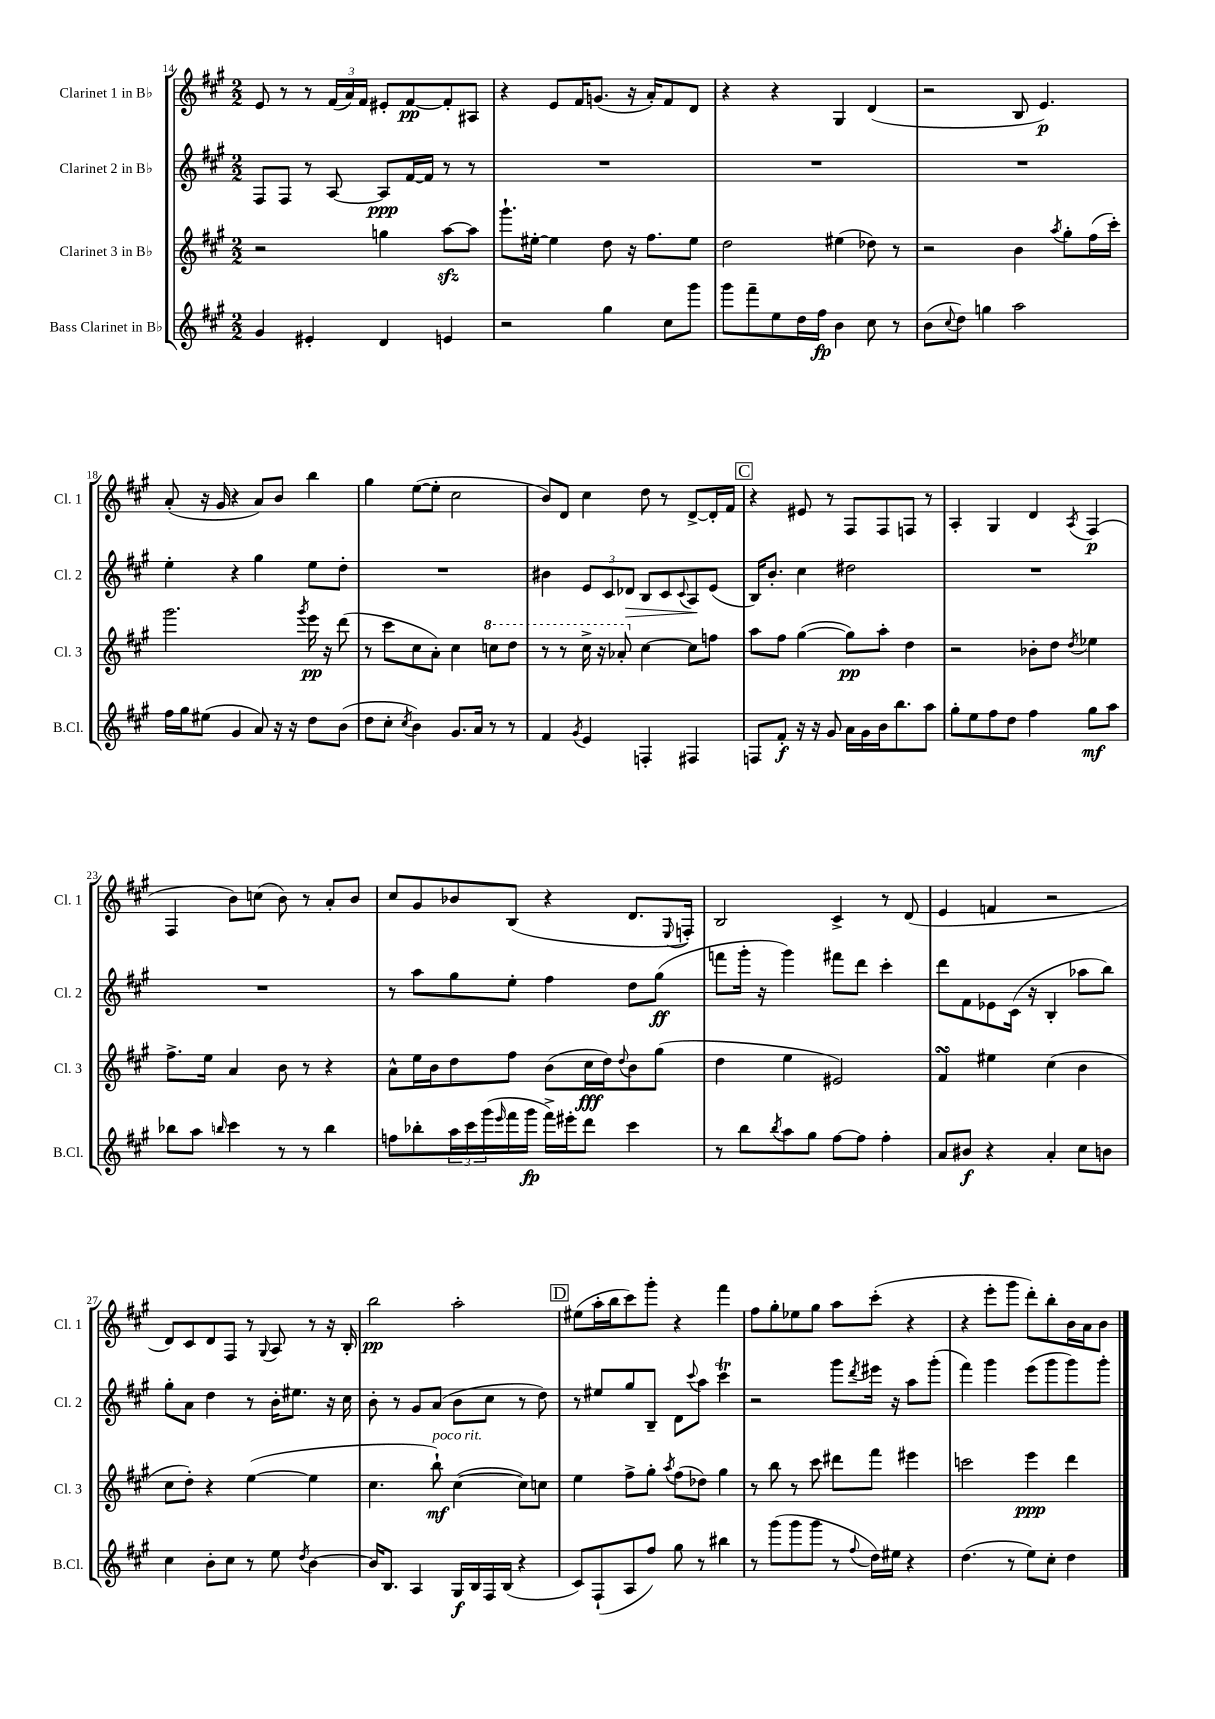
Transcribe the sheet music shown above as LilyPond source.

<<
\new StaffGroup <<
\new Staff = "s0" \with { instrumentName = "Clarinet 1 in Bb" shortInstrumentName = "Cl. 1" } {
    \clef treble \key a \major \numericTimeSignature \time 2/2
    e'8 r8 r8 \tuplet 3/2 { fis'16( a'16) fis'16 } eis'8-. fis'8~\pp fis'8-. ais8 |
    r4 e'8 fis'16 g'8.( r16 a'16-.) fis'8 d'8 |
    r4 r4 gis4 d'4( |
    r2 b8 e'4.\p) |
    a'8-.( r16 gis'16 r4 a'8) b'8 b''4 |
    gis''4 e''8~( e''8-. cis''2 |
    b'8) d'8 cis''4 d''8 r8 d'8~-> d'16-. fis'16 |
    \mark \markup { \box "C" } r4 eis'8 r8 fis8 fis8 f8 r8 |
    a4-. gis4 d'4 \acciaccatura { a8 } fis4\p( |
    fis4 b'8) c''8( b'8) r8 a'8-. b'8 |
    cis''8 gis'8 bes'8 b8( r4 d'8. \appoggiatura { e8 } f16-.) |
    b2 cis'4-> r8 d'8( |
    e'4 f'4 r2 |
    d'8) cis'8 d'8 fis8 r8 \appoggiatura { gis8 } a8 r8 r16 b16-. |
    b''2\pp a''2-. |
    \mark \markup { \box "D" } eis''8( a''16-. b''16 cis'''8) gis'''8-. r4 fis'''4 |
    fis''8 gis''8-. ees''8 gis''8 a''8 cis'''8-.( r4 |
    r4 e'''8-. gis'''8 d'''8-.) b''8-. b'16 a'16 b'8 \bar "|." |
}
\new Staff = "s1" \with { instrumentName = "Clarinet 2 in Bb" shortInstrumentName = "Cl. 2" } {
    \clef treble \key a \major \numericTimeSignature \time 2/2
    fis8 fis8 r8 a8~ a8\ppp fis'16~ fis'16 r8 r8 |
    R1 |
    R1 |
    R1 |
    e''4-. r4 gis''4 e''8 d''8-. |
    R1 |
    bis'4 \tuplet 3/2 { e'8 cis'8 des'8\> } b8 cis'8 \appoggiatura { cis'8 } a8\! e'8( |
    \mark \markup { \box "C" } b16) b'8.-. cis''4 dis''2 |
    R1 |
    R1 |
    r8 a''8 gis''8 e''8-. fis''4 d''8 gis''8\ff( |
    f'''8 gis'''16-. r16 gis'''4) fis'''8 d'''8 cis'''4-. |
    d'''8 fis'8 ees'8 cis'16( r16 b4-. aes''8 b''8) |
    gis''8-. a'8 d''4 r8 b'16-. eis''8. r16 cis''16 |
    b'8-. r8 gis'8 a'8( b'8 cis''8 r8 d''8) |
    \mark \markup { \box "D" } r8 eis''8 gis''8 b8-- d'8 \appoggiatura { cis'''8 } a''8 cis'''4\trill |
    r2 gis'''8 \acciaccatura { d'''8 } eis'''16 r16 a''8 gis'''8-.( |
    fis'''4) gis'''4 e'''8( gis'''8 gis'''8) gis'''8-. \bar "|." |
}
\new Staff = "s2" \with { instrumentName = "Clarinet 3 in Bb" shortInstrumentName = "Cl. 3" } {
    \clef treble \key a \major \numericTimeSignature \time 2/2
    r2 g''4 a''8~\sfz a''8 |
    gis'''8.-! eis''16~-. eis''4 d''8 r16 fis''8. eis''8 |
    d''2 eis''4( des''8) r8 |
    r2 b'4 \acciaccatura { a''8 } gis''8-. fis''16( cis'''16-.) |
    gis'''2. \acciaccatura { gis'''8 } e'''16\pp r16 d'''8( |
    r8 cis'''8 cis''8 a'8-.) cis''4 \ottava #1 c'''8 d'''8 |
    r8 r8 cis'''16-> r16 aes''8-. \ottava #0 cis''4~ cis''8 f''8 |
    \mark \markup { \box "C" } a''8 fis''8 gis''4~( gis''8\pp) a''8-. d''4 |
    r2 bes'8-. d''8 \acciaccatura { d''8 } ees''4 |
    fis''8.-> e''16 a'4 b'8 r8 r4 |
    a'8-^ e''16 b'16 d''8 fis''8 b'8( cis''16\fff d''16) \appoggiatura { d''8 } b'8 gis''8( |
    d''4 e''4 eis'2) |
    fis'4\turn eis''4 cis''4( b'4 |
    cis''8 d''8-.) r4 e''4~( e''4 |
    cis''4. b''8-!\mf^\markup { \italic "poco rit." }) cis''4~( cis''8) c''8 |
    \mark \markup { \box "D" } e''4 fis''8-> gis''8-. \acciaccatura { a''8 } fis''8( des''8) gis''4 |
    r8 b''8 r8 cis'''8 dis'''8 fis'''8 eis'''4 |
    c'''2 e'''4\ppp d'''4 \bar "|." |
}
\new Staff = "s3" \with { instrumentName = "Bass Clarinet in Bb" shortInstrumentName = "B.Cl." } {
    \clef treble \key a \major \numericTimeSignature \time 2/2
    gis'4 eis'4-. d'4 e'4 |
    r2 gis''4 cis''8 gis'''8 |
    gis'''8 fis'''8-- e''8 d''16 fis''16\fp b'4 cis''8 r8 |
    b'8( \appoggiatura { cis''8 } d''8) g''4 a''2 |
    fis''16 gis''16 eis''8( gis'4 a'8) r16 r16 d''8 b'8( |
    d''8 cis''8-. \acciaccatura { cis''8 } b'4) gis'8. a'16 r8 r8 |
    fis'4 \acciaccatura { gis'8 } e'4 f4-. fis4 |
    \mark \markup { \box "C" } f8 fis'8-.\f r16 r16 gis'8 a'16 gis'16 b'16 b''8. a''8 |
    gis''8-. e''8 fis''8 d''8 fis''4 gis''8\mf a''8 |
    bes''8 a''8 \grace { b''16 } cis'''4 r8 r8 b''4 |
    f''8 bes''8-. \tuplet 3/2 { a''16 cis'''16 gis'''16( } \grace { e'''16 } fis'''16 gis'''16\fp fis'''16->) eis'''16-. d'''8 cis'''4 |
    r8 b''8 \acciaccatura { b''8 } a''8 gis''8 fis''8~ fis''8 fis''4-. |
    a'8 bis'8\f r4 a'4-. cis''8 b'8 |
    cis''4 b'8-. cis''8 r8 e''8 \acciaccatura { d''8 } b'4~ |
    b'16 b8. a4 gis16\f b16 fis16 b16( r4 |
    \mark \markup { \box "D" } cis'8) fis8-!( a8 fis''8) gis''8 r8 bis''4 |
    r8 gis'''8( gis'''8 gis'''8 r8 \appoggiatura { fis''8 } d''16) eis''16 r4 |
    d''4.( r8 e''8) cis''8-. d''4 \bar "|." |
}
>>
>>
\layout { \context { \Score currentBarNumber = #14 } }
